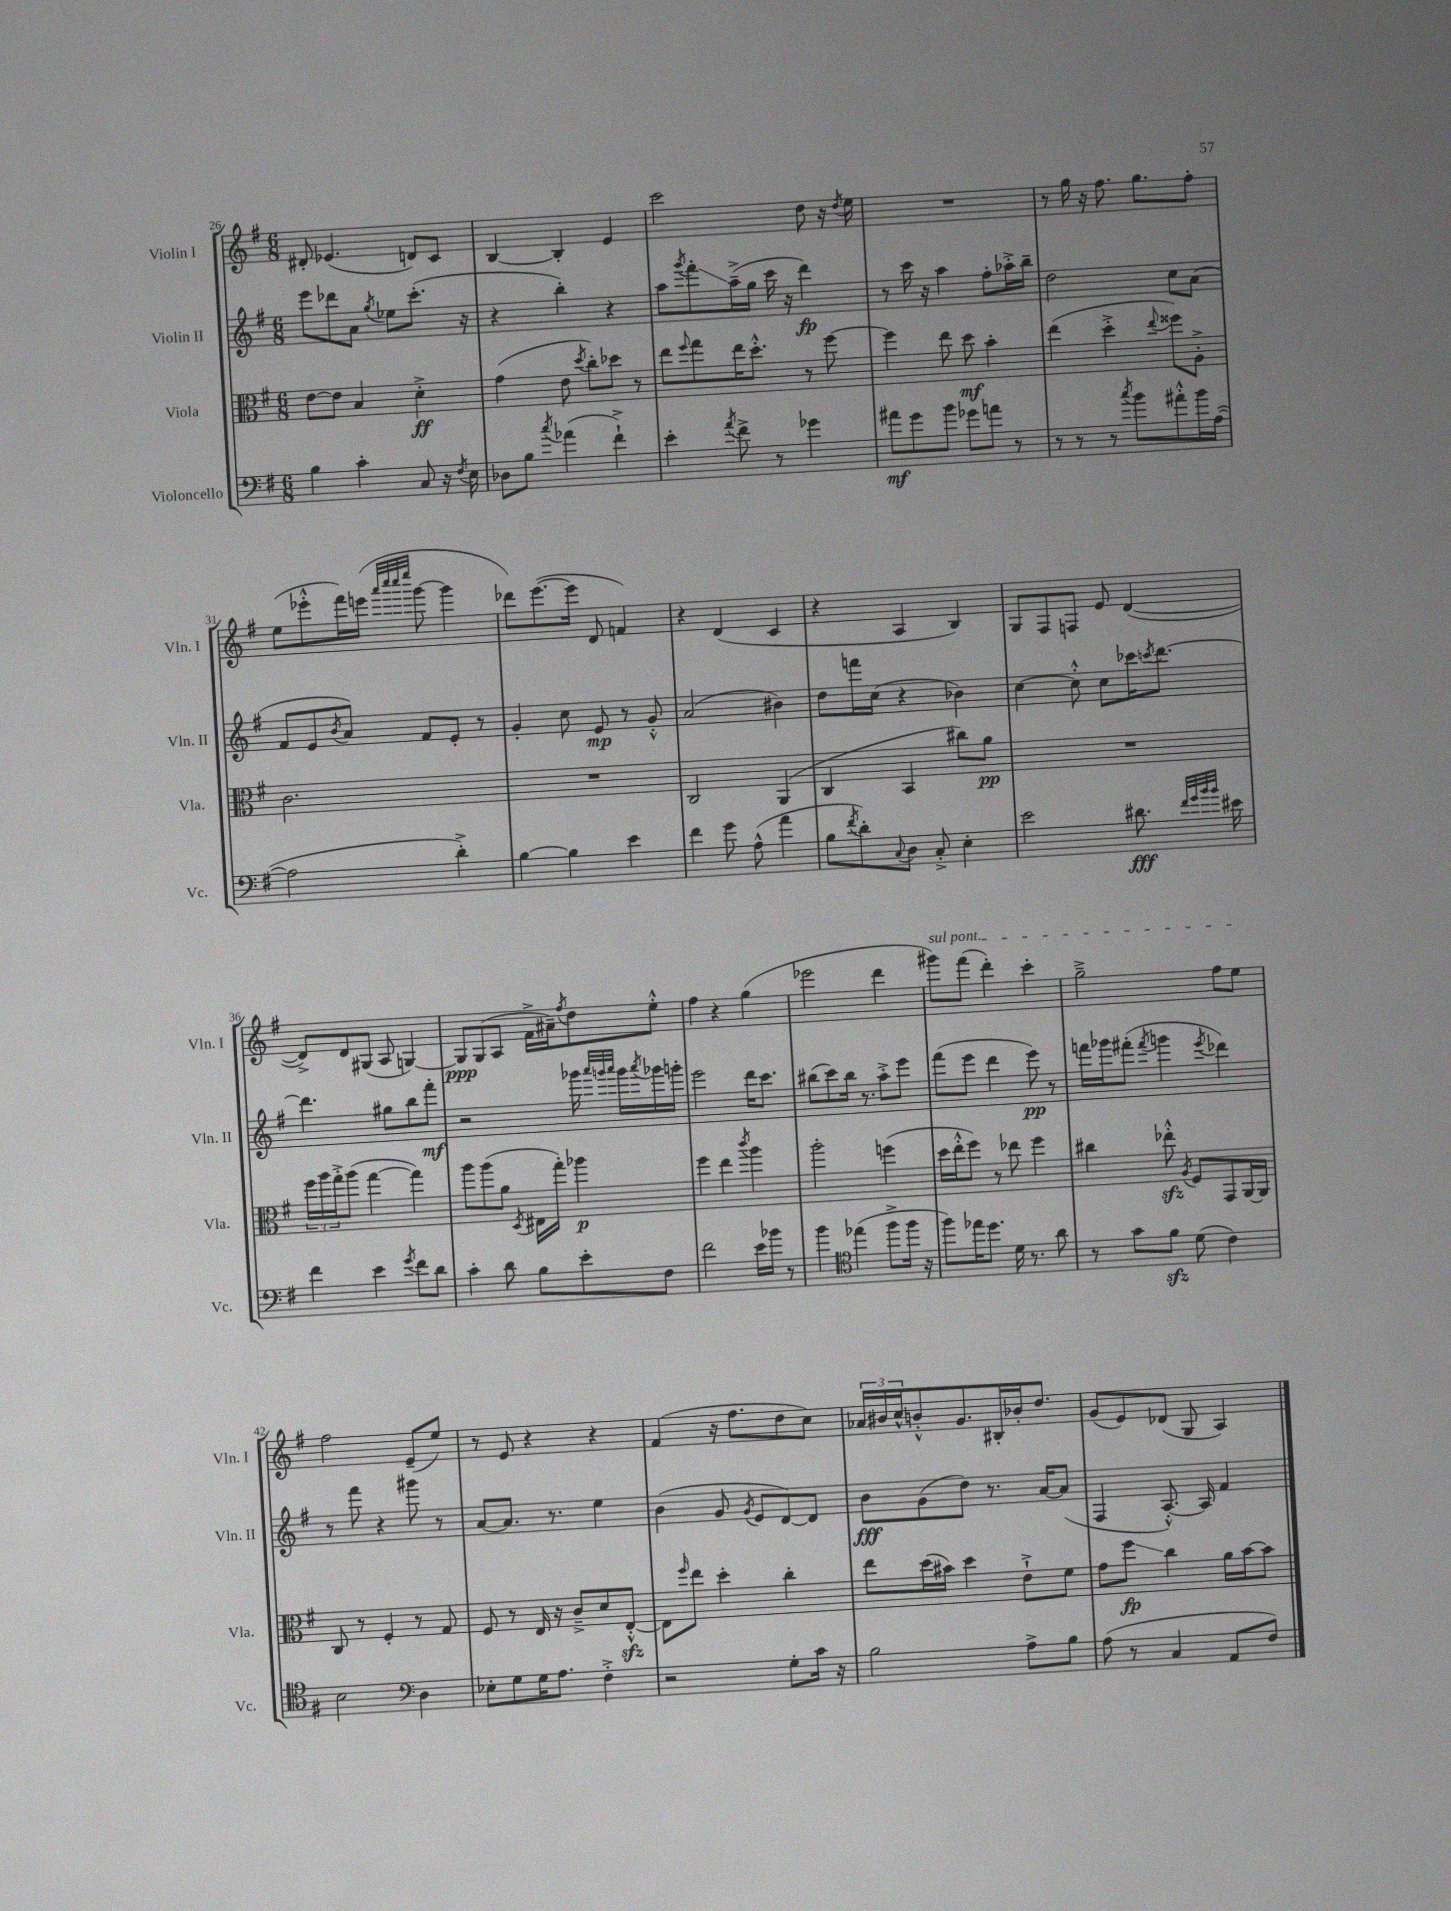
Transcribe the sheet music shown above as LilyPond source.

<<
\new StaffGroup <<
\new Staff = "s0" \with { instrumentName = "Violin I" shortInstrumentName = "Vln. I" } {
    \clef treble \key g \major \numericTimeSignature \time 6/8
    dis'8-. ees'4.( d'8) c'8 |
    b4~ b4-. e'4 |
    c'''2 d''8 r16 \acciaccatura { d''8 } e''16 |
    R2. |
    r8 g''16 r16 fis''8. g''8. fis''8-. |
    e''8( ees'''8-.-^ fis'''16) e'''16( \grace { a'''32 c''''32 c''''32 e''''32 } g'''8~ g'''4 |
    des'''8) e'''8.~( e'''16 d'8 f'4) |
    r4 d'4( c'4 |
    r4 a4 b4) |
    g8 fis8 f8 e'8 d'4~( |
    d'8->) d'8 gis8( a8 g4~) |
    g8\ppp g8( a8 fis'16-> ais'16--) \acciaccatura { fis''8 } d''8 e''8-.-^ |
    fis''4 r4 g''4( |
    ees'''2 d'''4 |
    \once \override TextSpanner.bound-details.left.text = \markup { \italic "sul pont." } gis'''8\startTextSpan) fis'''8( d'''4-.) c'''4-. |
    g''2---> fis''8 e''8\stopTextSpan |
    fis''2 e'8--( e''8) |
    r8 e'8 r4 r4 |
    fis'4( r16 fis''8. d''8 c''8) |
    \tuplet 3/2 { aes'16 bis'16 c''16-^ } b'8-.-^ g'8. bis16-. bes'16-. d''8. |
    g'8( e'8) des'8( g8 a4) \bar "|." |
}
\new Staff = "s1" \with { instrumentName = "Violin II" shortInstrumentName = "Vln. II" } {
    \clef treble \key g \major \numericTimeSignature \time 6/8
    e'''8 des'''8 a'8 \acciaccatura { g''8 } ees''8 c'''8.-.( r16 |
    r4 b''4-.) r4 |
    a''8 \acciaccatura { g'''8 } fis'''8-.\glissando a''16--->( g''16 c'''16 r16 d'''4\fp) |
    r8 c'''16 r16 a''4 fis''8-. aes''16-.-> b''16-- |
    d''2 c''8 a'8( |
    fis'8 e'8 \acciaccatura { b'8 } a'8) fis'8 e'8-. r8 |
    g'4-. c''8 e'8\mp r8 g'8-.-^ |
    a'2( bis'4) |
    d''8 f'''16 c''16( r4 bes'4) |
    c''4~ c''8-.-^ c''8 ces'''16 \acciaccatura { c'''8 } d'''8.~ |
    d'''4. gis''8 b''8 fis'''8-.\mf |
    r2 ges'''16 \grace { a'''32 g'''32 a'''32 } g'''16 \acciaccatura { a'''8 } ges'''16 g'''16-. |
    e'''2 d'''16 c'''8. |
    bis''8( c'''8) bis''16 r8. a''8-.-> e'''8 |
    fis'''8( e'''8 d'''4 e'''8\pp) r8 |
    f'''16 ges'''16 fis'''8-.( \acciaccatura { fis'''8 } g'''4 \acciaccatura { e'''8 } des'''4) |
    r8 fis'''8 r4 gis'''8 r8 |
    a'8~ a'8. r8. e''4 |
    b'4( g'8 \acciaccatura { g'8 } e'8 d'8~) d'8 |
    b'8\fff g'8( d''8) r8. a'16~ a'8( |
    fis4 a8.~-.-^) a16 fis'4 \bar "|." |
}
\new Staff = "s2" \with { instrumentName = "Viola" shortInstrumentName = "Vla." } {
    \clef alto \key g \major \numericTimeSignature \time 6/8
    e'8~ e'8 b4 d'4-.->\ff |
    g'4( e'8 \acciaccatura { d''8 } c''8-.) des''8 r8 |
    e''8 \appoggiatura { fis''8 } g''8 e''16 d''8.-.-^ r8 fis''8~ |
    fis''4 e''8 d''8\mf b'4-. |
    e''4( d''4-.-> \appoggiatura { e''8 } fisis''8) a8-.-> |
    c'2. |
    R2. |
    c2 a,4( |
    c4 b,4 cis''8) a'8\pp |
    R2. |
    \tuplet 3/2 { fis''16 a''16 g''16-.-> } a''8( g''4~ g''4) |
    a''8 a''8( a'8 \acciaccatura { d8 } eis16 g''16-.) aes''4\p |
    fis''4 e''4 \acciaccatura { c'''8 } a''4 |
    a''2-. f''4( |
    d''16 e''16-.-^ fis''8) r8 ees''8 fis''4 |
    cis''4 ees''8-.-^\sfz \acciaccatura { a8 } fis8 g,8 a,16~ a,16 |
    c8 r8 fis4-. r8 g8 |
    fis8 r8 e16 r16 c'8---> d'8 e8~-.-^\sfz |
    e8 \grace { fis''16 } e''8 d''4-. c''4-. |
    e''8 d''16( bis'16) d''4 e'8-!-> fis'8 |
    g'8 fis''8\glissando\fp c''4 a'16 b'16~ b'8 \bar "|." |
}
\new Staff = "s3" \with { instrumentName = "Violoncello" shortInstrumentName = "Vc." } {
    \clef bass \key g \major \numericTimeSignature \time 6/8
    b4 c'4-. c8 r16 \acciaccatura { fis8 } e16 |
    des8 b8 \acciaccatura { c''8 } aes'4( fis'4-!->) |
    e'4-. \acciaccatura { a'8 } fis'8-> r8 ges'4 |
    ais'8\mf g'8 b'8 ges'8 a'8 r8 |
    r8 r8 r8 \acciaccatura { c''8 } b'8 ais'8-.-^ b'16 a16~( |
    a2 d'4-.->) |
    b4~ b4 e'4 |
    fis'4 g'8 a8-^( a'4 |
    b8 \acciaccatura { fis'8 } d'8-.) \appoggiatura { c8 } d8 c8-.-> e4-. |
    e'2 dis'8.\fff \grace { fis'32 g'32 b'32 b'32 } eis'16 |
    fis'4 e'4 \acciaccatura { g'8 } fis'8 d'8 |
    c'4-. d'8 b8 e'8-. fis8 |
    fis'2 e'16 bes'16 r8 |
    b'4 \clef tenor ees''4( fis''8-> fis''16 r16 |
    fis''8) ees''16 d''8. d'16 r8. a'8 |
    r8 g'8 fis'8\sfz d'8( c'4) |
    b2 \clef bass d4 |
    ees8-. g8 g16 a8. fis4-.-> |
    r2 g8-. c'16 r16 |
    b2 a8-> b8 |
    a8( r8 c4 a,8 fis8) \bar "|." |
}
>>
>>
\layout { \context { \Score currentBarNumber = #26 } }
